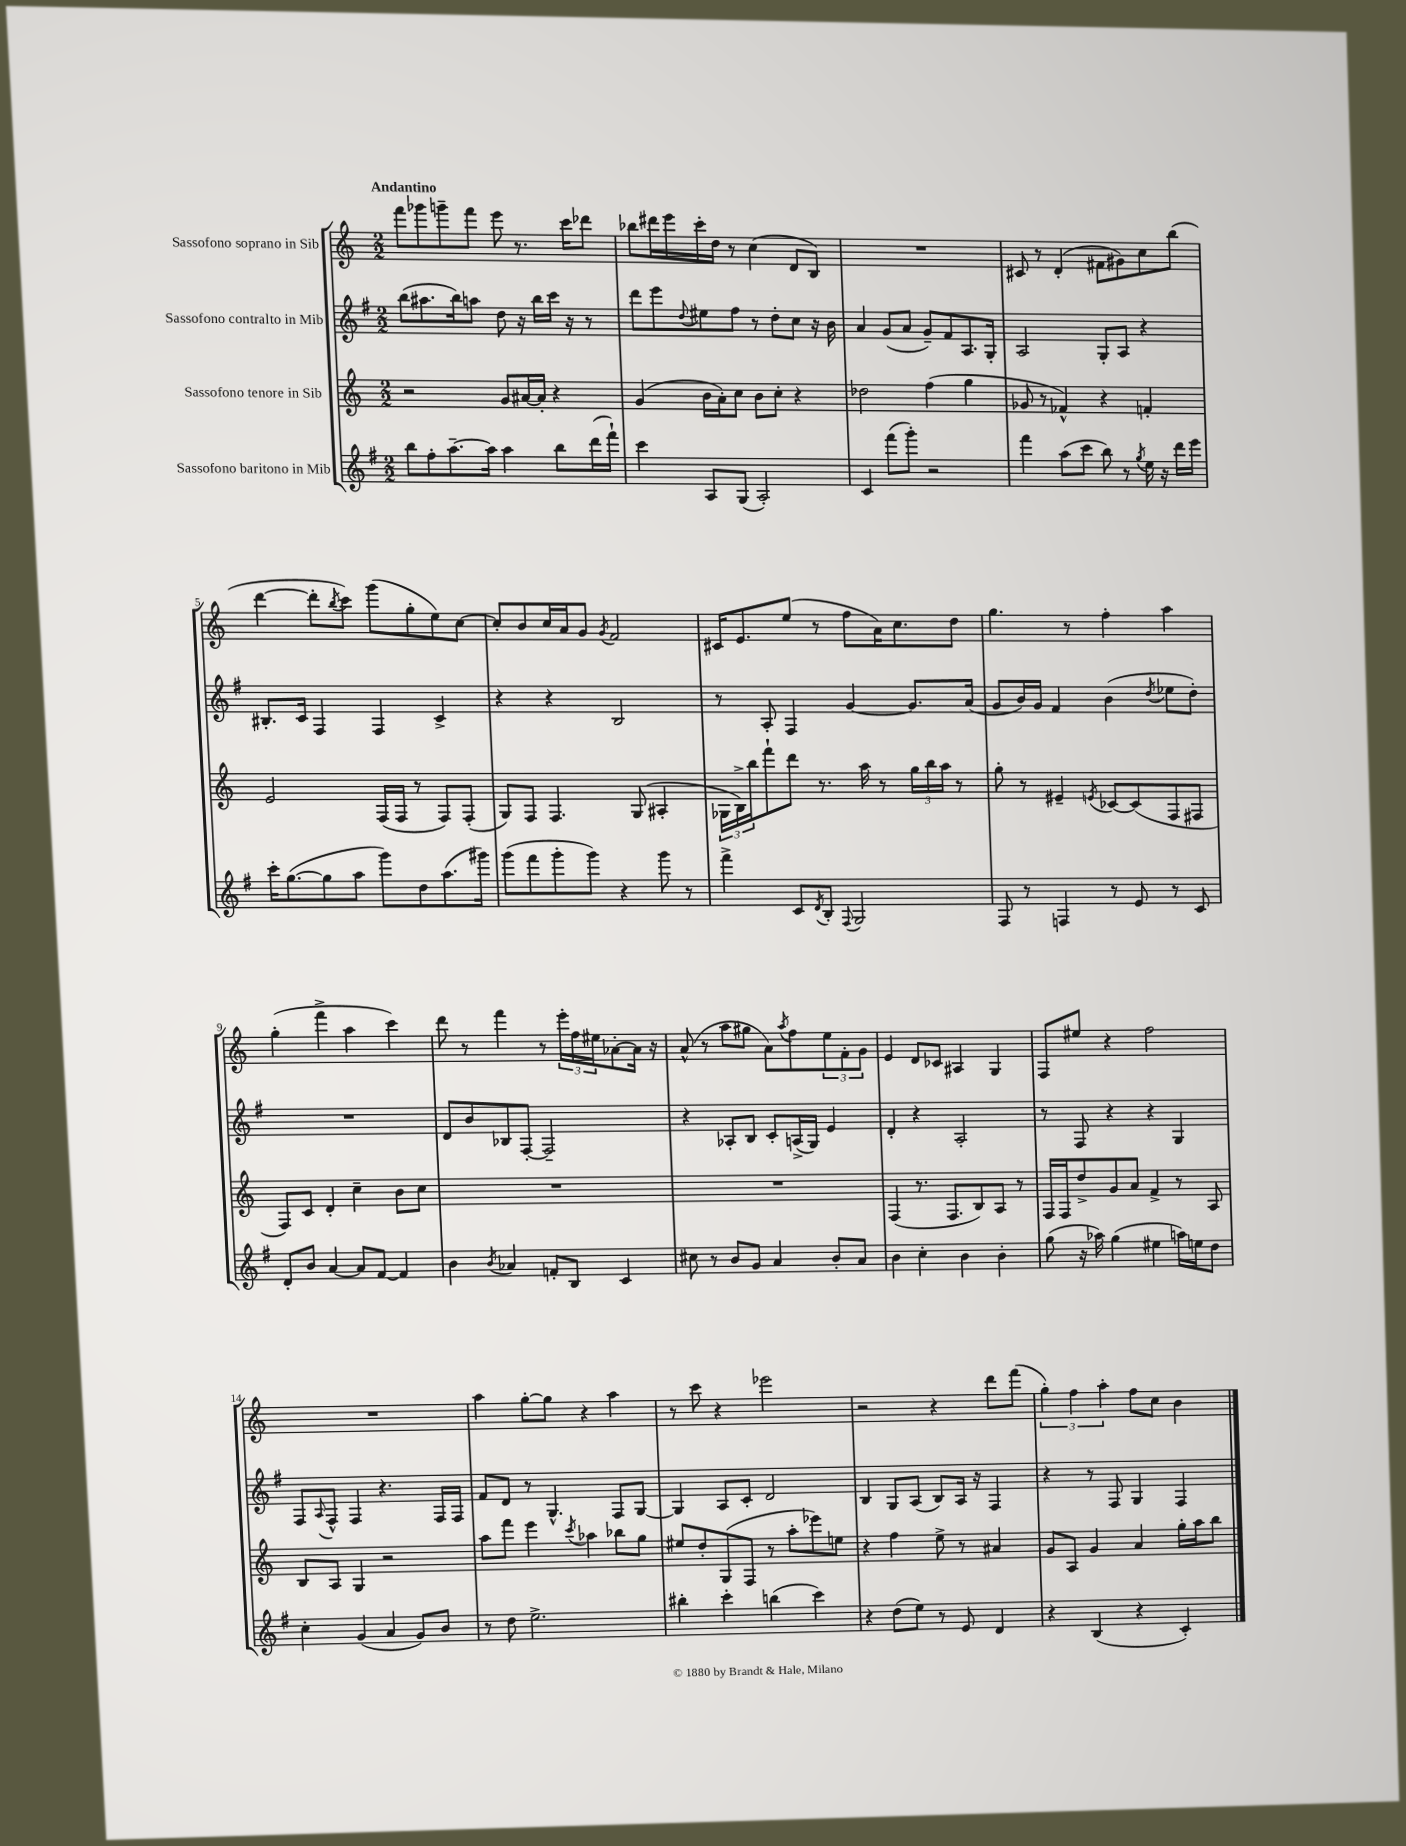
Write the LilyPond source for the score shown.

<<
\new StaffGroup <<
\new Staff = "s0" \with { instrumentName = "Sassofono soprano in Sib" } {
    \clef treble \key c \major \numericTimeSignature \time 2/2 \tempo "Andantino"
    f'''8 ges'''8 g'''8-- f'''8 e'''8 r8. c'''16 des'''8 |
    bes''8 dis'''16 e'''16 c'''16-. d''16 r8 c''4( d'8 b8) |
    R1 |
    cis'8 r8 d'4-.( fis'8 gis'8) c''8 b''8( |
    d'''4~ d'''8-. \acciaccatura { b''8 } c'''8) g'''8( g''8-. e''8) c''8~ |
    c''8-. b'8 c''16 a'16 g'8 \acciaccatura { g'8 } f'2 |
    cis'16 e'8. e''8( r8 f''8 a'16) c''8. d''8 |
    g''4. r8 f''4-. a''4 |
    g''4-.( f'''4-> a''4 c'''4) |
    d'''8 r8 f'''4 r8 \tuplet 3/2 { e'''16-. f''16 eis''16 } aes'8~-. aes'16 r16 |
    a'8-^( r8 a''8 gis''8 a'8) \acciaccatura { a''8 } f''8 \tuplet 3/2 { e''8 f'8-. g'8 } |
    e'4 d'8 ces'8 ais4 g4 |
    f8 eis''8 r4 f''2 |
    R1 |
    a''4 g''8~-. g''8 r4 a''4 |
    r8 c'''8 r4 ees'''2 |
    r2 r4 d'''8 f'''8( |
    \tuplet 3/2 { g''4-.) f''4 a''4-. } f''8 c''8 b'4 \bar "|." |
}
\new Staff = "s1" \with { instrumentName = "Sassofono contralto in Mib" } {
    \clef treble \key g \major \numericTimeSignature \time 2/2
    b''8( ais''8. b''16) a''8 d''8 r16 b''16 c'''16 r16 r8 |
    d'''8 e'''8 \appoggiatura { d''8 } eis''8 fis''8 r8 d''8-. c''8 r16 b'16 |
    a'4 g'8( a'8 g'8--) fis'8 a8. g16-. |
    a2 g8-. a8 r4 |
    bis8.-. c'16 fis4 fis4 c'4-> |
    r4 r4 b2 |
    r8 a8-. fis4 g'4~ g'8. a'16( |
    g'8 b'16) g'16 fis'4 b'4( \acciaccatura { d''8 } ees''8 d''8-.) |
    R1 |
    d'8 b'8 bes8 fis8~-. fis2-- |
    r4 aes8-. b8 c'8-. a16->( g16) e'4 |
    d'4-. r4 a2-. |
    r8 fis8 r4 r4 g4 |
    fis8 \appoggiatura { a8 } fis8-^ fis4 r4. fis16 fis16 |
    fis'8 d'8 r8 g4.-^ fis8 g8~ |
    g4 a8 c'8-. d'2 |
    b4 g8 a8( b8) a16 r16 fis4 |
    r4 r8 fis8 g4 fis4 \bar "|." |
}
\new Staff = "s2" \with { instrumentName = "Sassofono tenore in Sib" } {
    \clef treble \key c \major \numericTimeSignature \time 2/2
    r2 g'8 ais'16~ ais'16-. r4 |
    g'4( b'16 a'16-.) c''8 b'8 c''8-. r4 |
    des''2 f''4( g''4 |
    ges'8 r8 fes'4-^) r4 f'4-. |
    e'2 f16( f16 r8 f8) f8-.( |
    g8) f8 f4. g8( ais4-. |
    \tuplet 3/2 { ges16 b16->) b''16 } f'''8-! d'''8 r8. a''16 r8 \tuplet 3/2 { g''16 b''16 a''16 } r8 |
    g''8-. r8 eis'4-- \acciaccatura { e'8 } ces'8~ ces'8( f8 fis8 |
    f8) c'8 d'4-. c''4-- b'8 c''8 |
    R1 |
    R1 |
    f4( r8. f8. b8) a8 r8 |
    f16 f16 d''8-> g'8 a'8 f'4-> r8 a8 |
    b8 a8 g4 r2 |
    a''8 f'''8 e'''4 \acciaccatura { c'''8 } aes''4 bes''8 g''8 |
    eis''8 d''8-. g8( f8 r8 a''8-. ees'''8) e''8 |
    r4 f''4 e''8-> r8 ais'4 |
    g'8 a8 g'4 a'4 g''16-. a''16 b''8 \bar "|." |
}
\new Staff = "s3" \with { instrumentName = "Sassofono baritono in Mib" } {
    \clef treble \key g \major \numericTimeSignature \time 2/2
    b''8 fis''8-. a''8.~-- a''16 a''4 b''8 d'''16( fis'''16-!) |
    c'''4 a8 g8( a2-.) |
    c'4 fis'''8( g'''8-.) r2 |
    fis'''4 a''8( c'''8 b''8) r8 \acciaccatura { g''8 } e''16 r16 d'''16 e'''16 |
    c'''16-. g''8.~( g''8 a''8 g'''8) d''8 a''8.( gis'''16) |
    g'''8( fis'''8 g'''8-. g'''8) r4 g'''8 r8 |
    fis'''4-> c'8 \acciaccatura { d'8 } b8-. \appoggiatura { fis8 } g2 |
    fis8 r8 f4 r8 e'8 r8 c'8 |
    d'8-. b'8 a'4~ a'8 fis'8~ fis'4 |
    b'4 \acciaccatura { b'8 } aes'4 f'8-. b8 c'4 |
    cis''8 r8 b'8 g'8 a'4 b'8-. a'8 |
    b'4 c''4-. b'4 b'4-. |
    g''8( r16 aes''16) g''4( eis''4 a''16) e''16 d''8 |
    c''4-. g'4( a'4 g'8) b'8 |
    r8 d''8 e''2.-> |
    bis''4-. c'''4-. b''4( c'''4) |
    r4 d''8( e''8) r8 e'8 d'4 |
    r4 b4( r4 c'4-.) \bar "|." |
}
>>
>>
